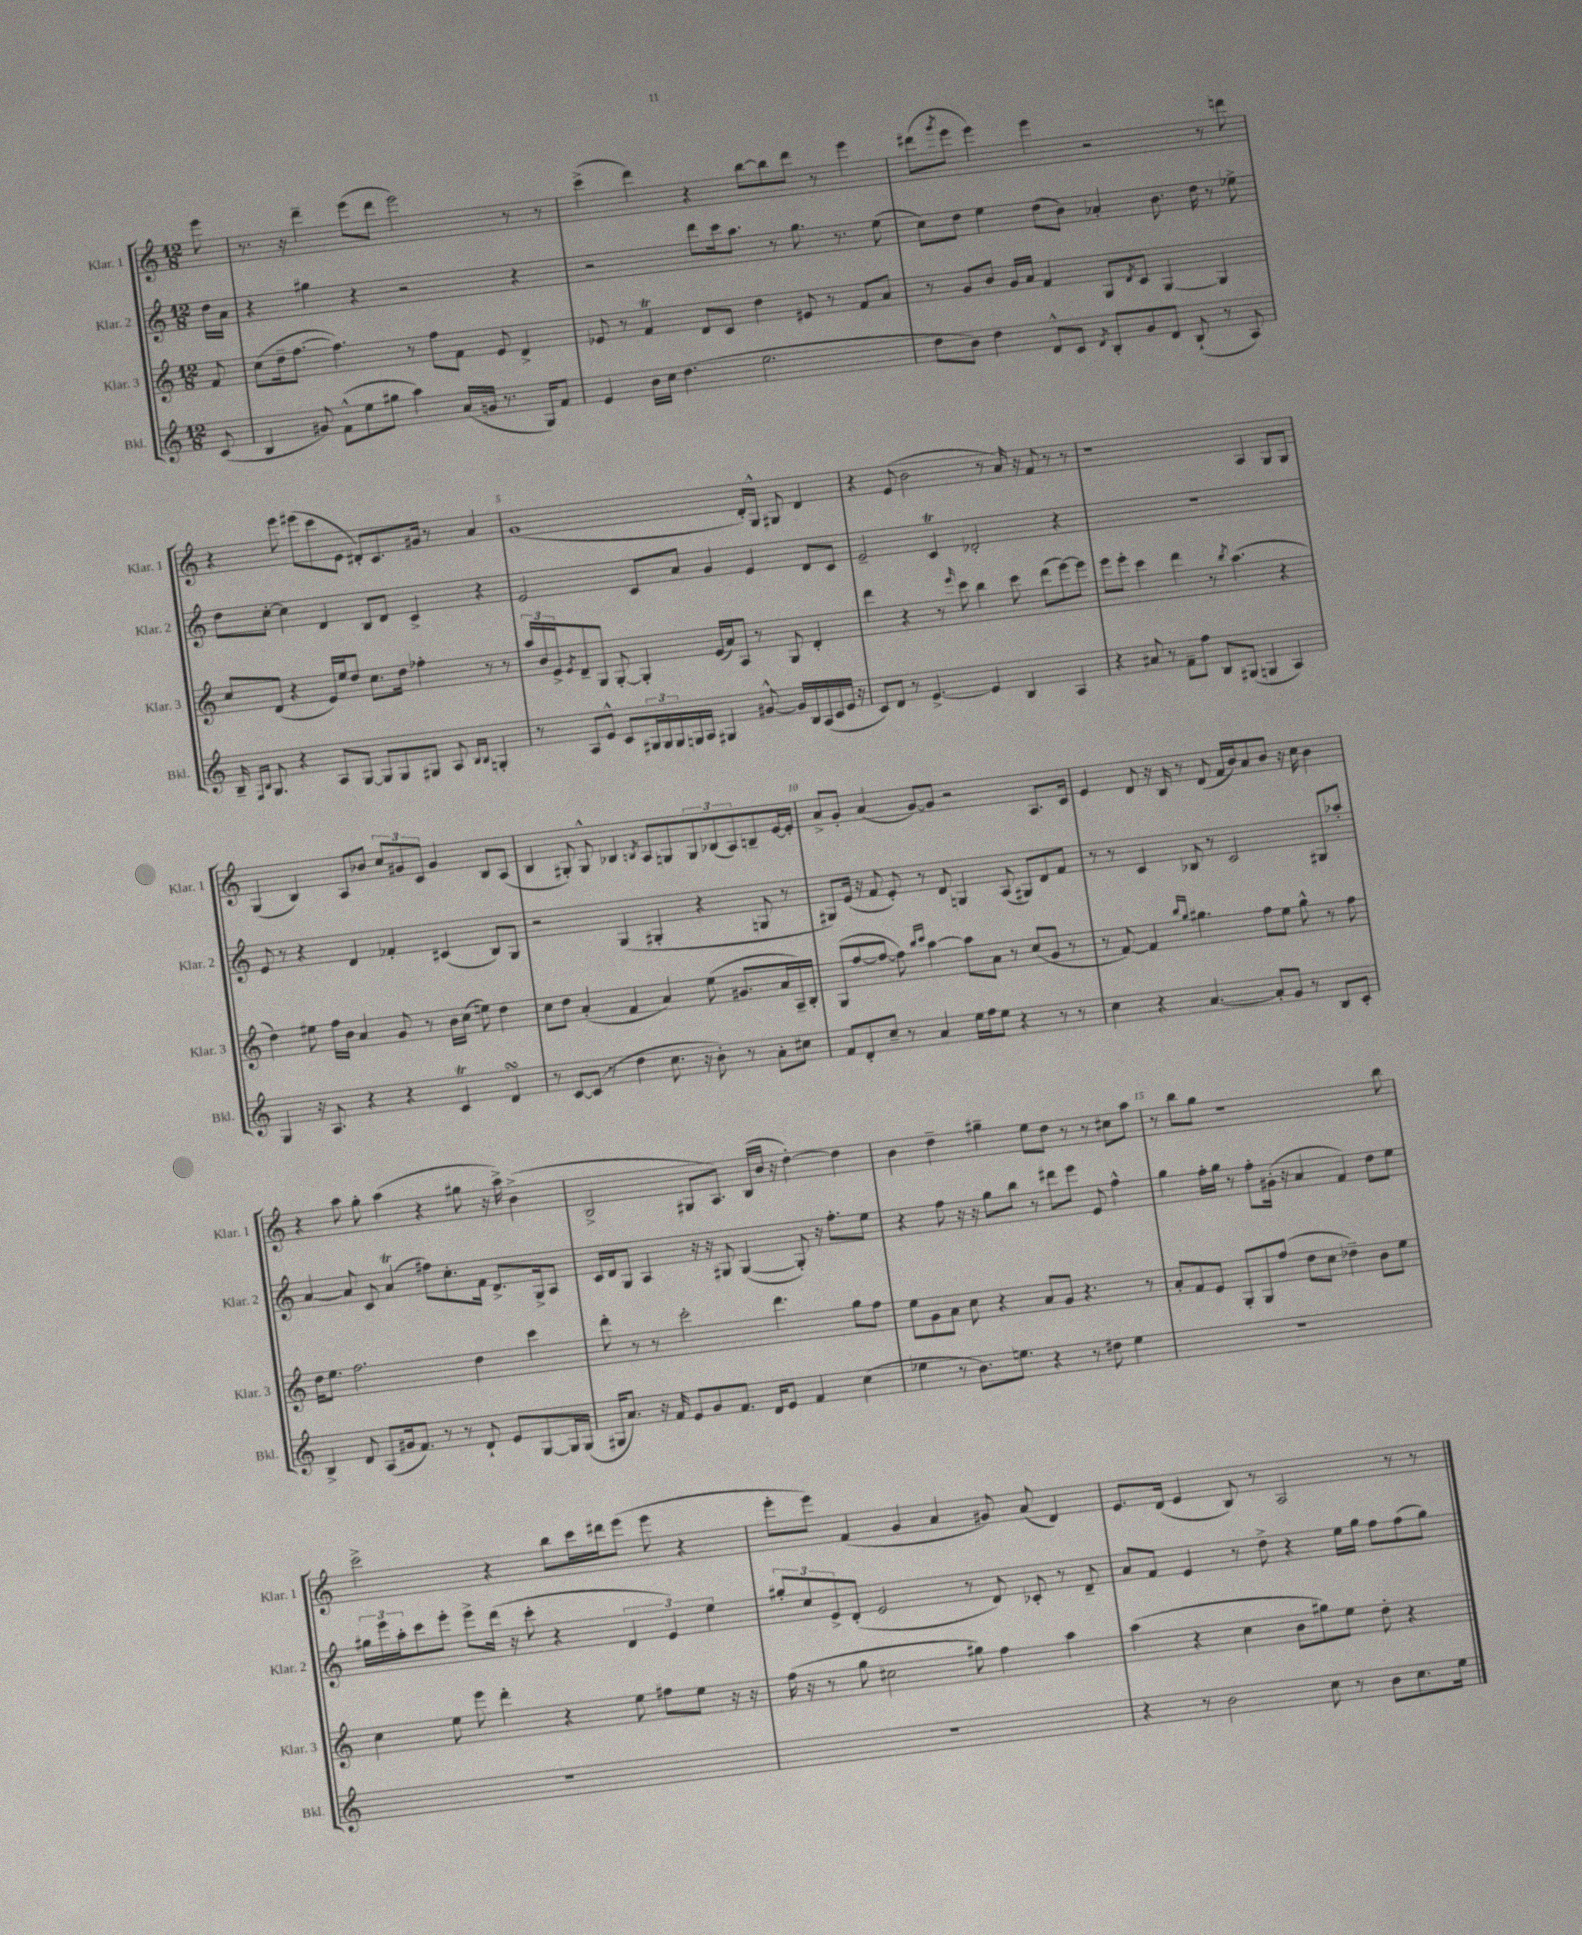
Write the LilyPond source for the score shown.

<<
\new StaffGroup <<
\new Staff = "s0" \with { instrumentName = "Klar. 1" shortInstrumentName = "Klar. 1" } {
    \clef treble \key c \major \numericTimeSignature \time 12/8 \partial 8
    e'''8 |
    r8. r16 d'''4-- e'''8( d'''8 e'''2) r8 r8 |
    c'''4->( d'''4) r4 b''8~ b''8 d'''8 r8 e'''4 |
    dis'''8( \acciaccatura { g'''8 } e'''8 e'''4) e'''4 r2 r8 d'''8 |
    r4 e'''8 eis'''8( c'''8 e'8 dis'8-.) c'8. gis'16 r8 a'4 |
    g'1( d'16-.) g16-^ gis8 d'4 |
    r4 e'8( b'2 r8 a'16) r16 f'8 r8 r8 |
    r1 a4 g8 g8 |
    g4( b4) a8 bes'8 \tuplet 3/2 { c''8 gis'8 c'8 } gis'4 b8 a8( |
    b4 gis8-.) gis8-^ bes4 \acciaccatura { b8 } a8 g8 \tuplet 3/2 { g8 bes8( a8) } b8-- e'16~ e'16-. |
    a'8-> g'8-. a'4( g'8~) g'8 r2 a8. c'16 |
    e'4 d'8 r16 b16 r8 d'8( f'16 b'16) a'8 b'8 r16 c''16 b'4 |
    r4 a''8 g''8-. a''4( r4 gis''8 r16 a''16->) b'4->( |
    b2-> gis8 a8.) b16( b'16 r16 d''4~-.) d''4 |
    b'4 d''4-- gis''4-- e''8 d''8 r8 r8 cis''8 a''8 |
    r8 b''8 g''8 r1 b''8 |
    c'''2-> r4 b''8 c'''16 dis'''16 e'''8( e'''8 r4 |
    e'''8-. e'''8) f'4( g'4 a'4 gis'8) a'8( d'4) |
    e'8. d'16( e'4 b8) r8 a2 r8 r8 \bar "|." |
}
\new Staff = "s1" \with { instrumentName = "Klar. 2" shortInstrumentName = "Klar. 2" } {
    \clef treble \key c \major \numericTimeSignature \time 12/8 \partial 8
    d''16 a'16 |
    r4 gis''4 r4 r2 r4 |
    r2 d'''8 c'''16 a''8. r8 g''8. r8. e''8( |
    c''8) d''8 e''4 d''8( b'8) aes'4-. b'8. d''16 r8 ees''8-> |
    d''8 c''8~-. c''4 d'4 b8 d'8 c'4-> r4 |
    e'2 c'8 a'8 g'4 e'4 d'8 c'8 |
    e'2-- c'4\trill des'2-. r4 |
    R1. |
    e'8 r8 r4 d'4 fes'4-. cis'4( b8) g8 |
    r2 g4( gis4-. r4 g8 r8 |
    gis8) e'16( r16 f'8 e'8-.) r8 d'8 g4 a8( gis8) d'8 f'8 |
    r8 r8 c'4 bes8 r8 c'2 gis8 aes''8-. |
    a'4~ a'8 c'8 a'4\trill( fis''8) c''8.-. f'16 d'8.-> g16-> a8 |
    c'16 d'16 g8 a4 r16 r16 gis8 gis4~( gis8-.) r16 f''8.-. e''8 |
    r4 f''8 r16 r16 g''8 b''8 r8 dis'''8 e'''8 e'8 f''4-^ |
    g''4 f''16-. g''16 r8 f''8-. gis'16-.( r16 a'4 f'4) d''8 e''8 |
    \tuplet 3/2 { gis''16 e'''16 a''16-. } c'''8 e'''8-. e'''8-> d'''16( r16 c'''8-. r4 \tuplet 3/2 { d'4 e'4) e''4 } |
    \tuplet 3/2 { gis''8-. c''8 e'8-> } d'8-.( e'2 r8 d'8) ces'8-. r8 d'8-- |
    a'8 f'8 e'4 r8 d''8-> r4 e''16 g''16 f''8 f''8( g''8) \bar "|." |
}
\new Staff = "s2" \with { instrumentName = "Klar. 3" shortInstrumentName = "Klar. 3" } {
    \clef treble \key c \major \numericTimeSignature \time 12/8 \partial 8
    f'8 |
    c''8( d''16-- f''8.~ f''4.) r8 f''8 f'8 e'8 d'4-> |
    ees'8 r8 f'4\trill d'8 c'8 d''4 eis'8 r8 f'8 a'8 |
    r8 g'8 b'8 g'16 a'16 f'4 g8 \acciaccatura { d'8 } c'8 g4~ g4 |
    c''8 d'8( r4 e'16) e''16 d''8 c''8. d''16 fes''4-. r8 r8 |
    \tuplet 3/2 { a''16 b'16 e'16-> } \acciaccatura { e'8 } d'8-- g8 g8~-. g4-. e'16( a'16) a8 r8 g8 d'4-. |
    d'''4 r4 r8 \grace { e'''16 } c'''8 b''4 c'''8 d'''8( e'''8~) e'''8 |
    e'''8 e'''8-. c'''4 d'''4 r8 \acciaccatura { b''8 } a''4.( r4 |
    d''4) eis''8 f''16 b'16 a'4 g'8 r8 b'16 c''16( e''8) d''4 |
    c''8 d''8 a'4-.( f'4 a'4) e''8( gis'8. a'16 a16--) b16-. |
    g8( f''8~ f''8~ f''8) \grace { b''16 c'''16 } a''4~ a''8 a'8 r8 c''8( g'8 r8 |
    r8 f'8~) f'4 \grace { b''16 g''16 } gis''4. f''8 e''8 gis''8-^ r8 f''8 |
    d''16 e''8. f''2. d''4 c'''4 |
    d'''8-. r8 r8 c'''2-. d'''4. g''8 f''8 |
    e''8 g'8 a'8 c''8 r4 a'8 g'8 r4. r8 |
    a'8-. f'8 e'8 g8-. g8 f''8( d''8 c''8 des''4--) b'8 e''8 |
    c''4 e''8 e'''8 d'''4-. r4 e''8 fis''8 e''8 r16 r16 |
    f''16( r16 r8 g''8 cis''2 gis''8) f''4 a''4 |
    a''4( r4 c''4 b'8 gis''8) e''8 d''8-. r4 \bar "|." |
}
\new Staff = "s3" \with { instrumentName = "Bkl." shortInstrumentName = "Bkl." } {
    \clef treble \key c \major \numericTimeSignature \time 12/8 \partial 8
    c'8( |
    b4 gis'8) f'8-^( e''8 gis''8 a''4) a'16( g'16 r8. g16) f'8 |
    e'4 b'16 c''16 d''4.( e''2. |
    d''8 b'8) d''4 d'8-^ c'8 \acciaccatura { d'8 } b8-. g'8 d'8 b8-!( r8 a8) |
    b16-- \grace { f16 b16 } g8. r4 a8 g8~ g8 g8 gis8 a8 \grace { b16 b16 } g4-. |
    r8 a8 e'8-^ c'8 \tuplet 3/2 { gis16 gis16 gis16 } g16 a16 gis4 gis'8~-^ gis'16 b16 a16( c'16 e'16 r16 |
    c'8) d'8 r8 e'4.~-> e'4 b4 a4 |
    r4 ais'8 r8 f'8-- f''8 b8 gis8( g4 a4) |
    g4 r16 a8. r4 r4 c'4\trill d'4\turn |
    r8 c'8~ c'8( r8 d''4 c''8. r16 b'8-.) r8 a'8-. cis''8 |
    f'8 d'8-. c''8-- r8 a'4 e''16 f''16 e''8 r4 r8 r8 |
    c''4 r4 a'4.~ a'8-. g'8 r8 b8 c'8-. |
    b4-> d'8 a8( gis'16 f'8.) r8 r8 d'8-! e'8 g8~ g16 g16( |
    gis16 a'8.) r16 f'16 e'8 g'8 f'8. d'16 e'8 f'4 c''4( |
    ees''4 r8 b'8.) e''8. r4 r8 dis''8 e''4 |
    R1. |
    R1. |
    R1. |
    r4 r8 b'2 c''8 r8 b'8 c''8. e''16 \bar "|." |
}
>>
>>
\layout { \context { \Score \override BarNumber.break-visibility = ##(#f #t #t) barNumberVisibility = #(every-nth-bar-number-visible 5) } }
